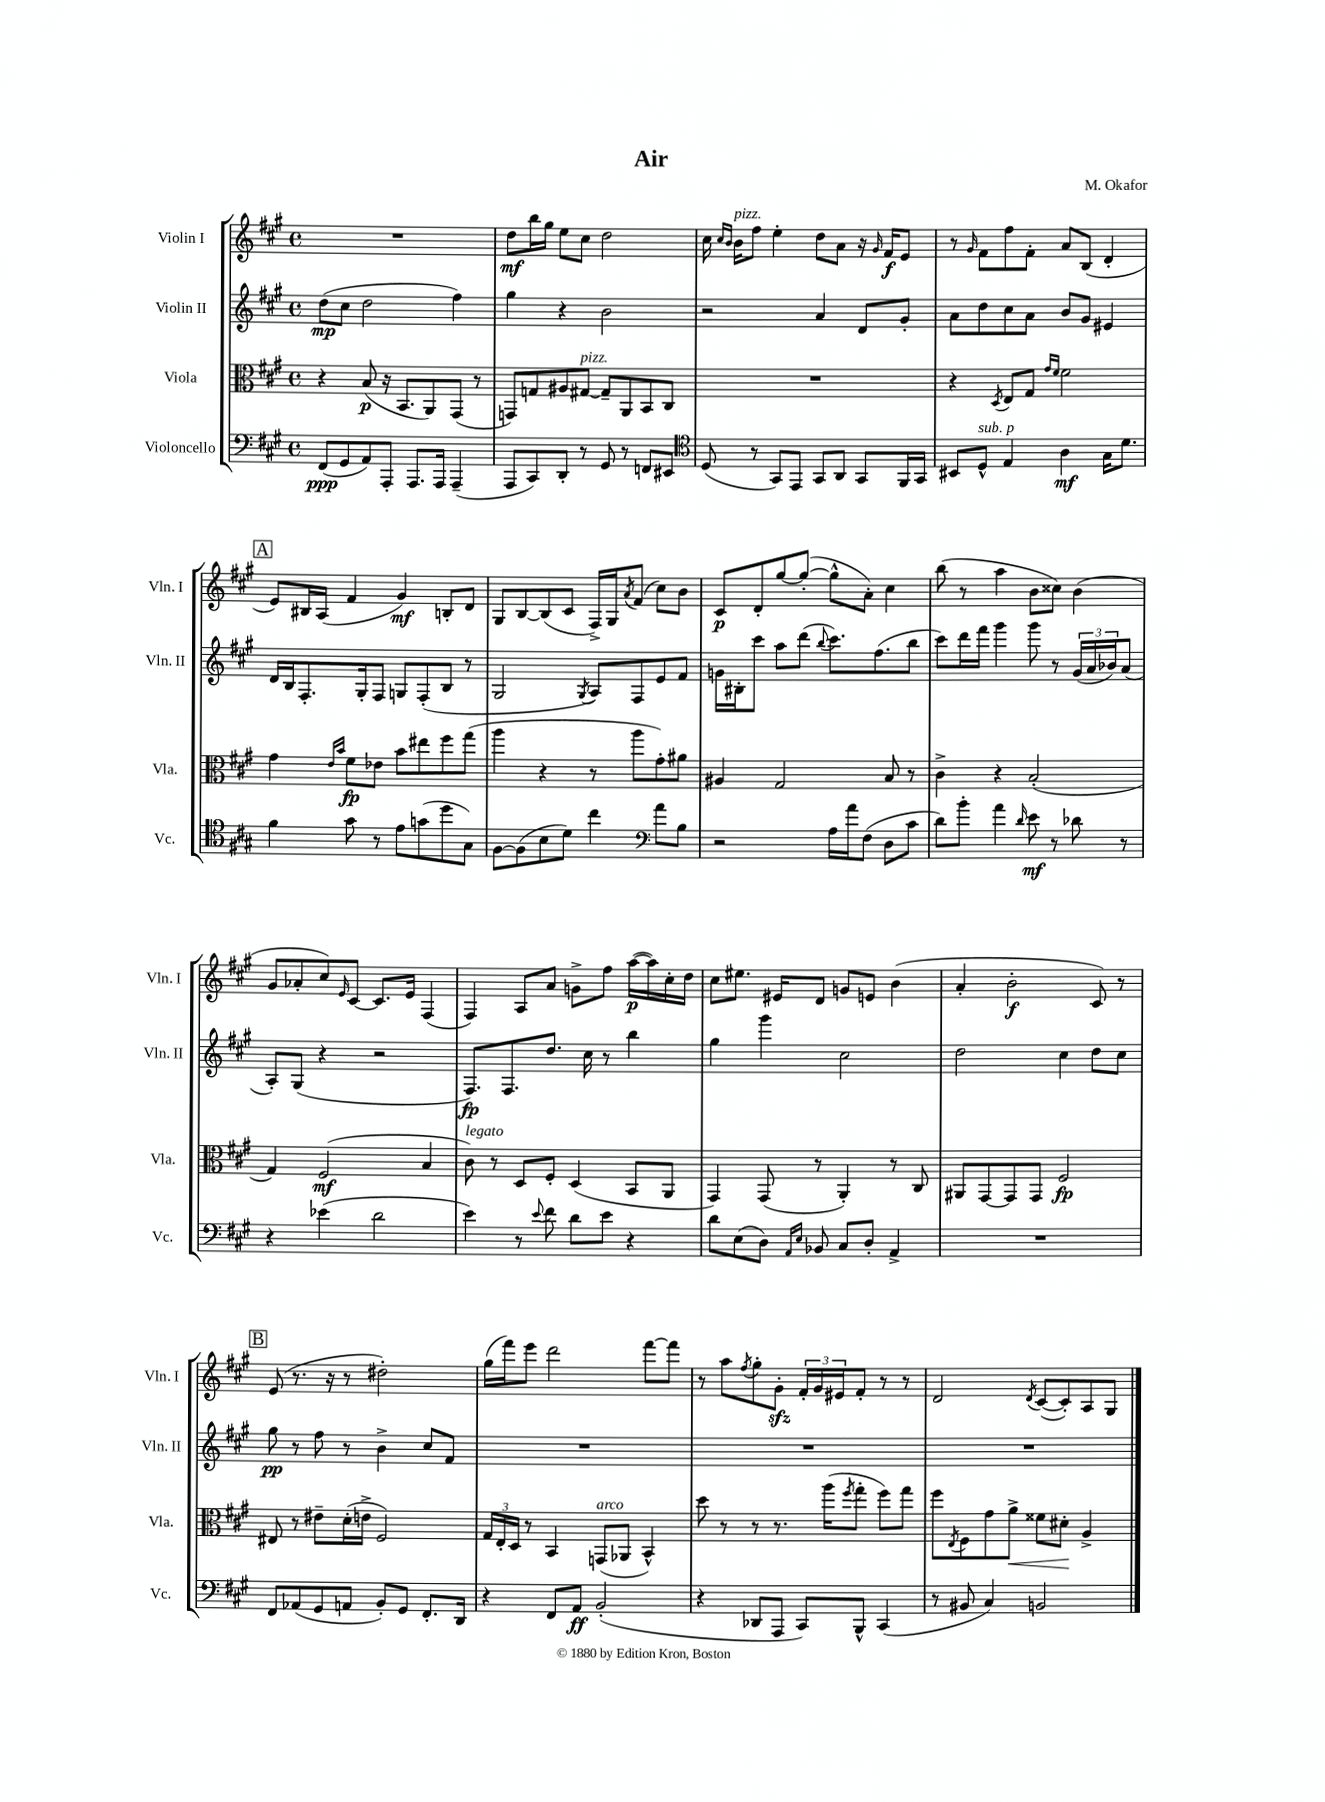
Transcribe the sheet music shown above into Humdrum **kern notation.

**kern	**dynam	**kern	**dynam	**kern	**dynam	**kern	**dynam
*part4	*part4	*part3	*part3	*part2	*part2	*part1	*part1
*staff4	*staff4	*staff3	*staff3	*staff2	*staff2	*staff1	*staff1
*I"Violoncello	*	*I"Viola	*	*I"Violin II	*	*I"Violin I	*
*I'Vc.	*	*I'Vla.	*	*I'Vln. II	*	*I'Vln. I	*
*clefF4	*	*clefC3	*	*clefG2	*	*clefG2	*
*k[f#c#g#]	*	*k[f#c#g#]	*	*k[f#c#g#]	*	*k[f#c#g#]	*
*M4/4	*	*M4/4	*	*M4/4	*	*M4/4	*
*met(c)	*	*met(c)	*	*met(c)	*	*met(c)	*
=1	=1	=1	=1	=1	=1	=1	=1
(8FF#/L	ppp	4r	.	(8dd\L	mp	1r	.
8GG#/	.	.	.	8cc#\J	.	.	.
8AA/)	.	(8B/	p	2dd\	.	.	.
8AAA'/J	.	16r	.	.	.	.	.
.	.	8.BB/L	.	.	.	.	.
8.AAA/L	.	.	.	.	.	.	.
.	.	8AA/)	.	.	.	.	.
16AAA/Jk	.	.	.	.	.	.	.
(4AAA~/	.	(8GG#/J	.	4ff#\)	.	.	.
.	.	8r	.	.	.	.	.
=2	=2	=2	=2	=2	=2	=2	=2
8AAA/L	.	8GGn/L)	.	4gg#\	.	8dd\L	mf
8CC#/)	.	8Gn/	.	.	.	16bb\L	.
.	.	.	.	.	.	16gg#\JJ	.
8DD'/J	.	8A#X/	.	4r	.	8ee\L	.
!	!	!LO:TX:a:i:t=pizz.	!	!	!	!	!
8r	.	[8G#X/J	.	.	.	8cc#\J	.
8GG#/	.	8G#~/L]	.	2b\	.	2dd\	.
8r	.	8AA/	.	.	.	.	.
8FFn/L	.	8BB/	.	.	.	.	.
8EE#X/J	.	8C#/J	.	.	.	.	.
=3	=3	=3	=3	=3	=3	=3	=3
*clefC4	*	*	*	*	*	*	*
(8D/	.	1r	.	2r	.	16cc#\	.
.	.	.	.	.	.	16qqcc#/LL	.
.	.	.	.	.	.	16qqb/JJ	.
!	!	!	!	!	!	!LO:TX:a:i:t=pizz.	!
.	.	.	.	.	.	16b\KL	.
8r	.	.	.	.	.	8ff#\J	.
8GG#/L)	.	.	.	.	.	4ee'\	.
8EE/J	.	.	.	.	.	.	.
8GG#/L	.	.	.	4a/	.	8dd\L	.
8AA/J	.	.	.	.	.	8a\J	.
8GG#/L	.	.	.	8d/L	.	16r	.
.	.	.	.	.	.	16qqg#/	.
.	.	.	.	.	.	16f#/KL	f
16FF#/L	.	.	.	8g#'/J	.	8e/J	.
16GG#/JJ	.	.	.	.	.	.	.
=4	=4	=4	=4	=4	=4	=4	=4
8BB#X/L	.	4r	.	8a\L	.	8r	.
.	.	.	.	.	.	16qqg#/	.
!LO:TX:a:i:t=sub. p	!	!	!	!	!	!	!
8D^^/J	.	.	.	8dd\	.	8f#\L	.
.	.	8qD/	.	.	.	.	.
4E/	.	8E/L	.	8cc#\	.	8ff#\	.
.	.	8G#/J	.	8a\J	.	8f#'\J	.
.	.	16qqg#/LL	.	.	.	.	.
.	.	16qqf#/JJ	.	.	.	.	.
4A\	mf	2f#\	.	8b/L	.	8a/L	.
.	.	.	.	8g#/J	.	(8B/J	.
16G#\KL	.	.	.	4e#X/	.	4d'/	.
8.d\J	.	.	.	.	.	.	.
!!LO:LB:g=z
!!LO:REH:place=s1:t=A
=5	=5	=5	=5	=5	=5	=5	=5
4f#\	.	4g#\	.	16d/LL	.	8e/L)	.
.	.	.	.	16B/J	.	.	.
.	.	.	.	8.F#'/	.	16B#X/L	.
.	.	.	.	.	.	(16A/JJ	.
.	.	16qqe/LL	.	.	.	.	.
.	.	16qqb/JJ	.	.	.	.	.
8g#\	.	8f#\L	fp	.	.	4f#/	.
.	.	.	.	16G#'/k	.	.	.
8r	.	8e-X\J	.	8F#/J	.	.	.
8e\L	.	8b\L	.	8Gn/L	.	4g#/)	mf
(8gn\	.	8ee#X\	.	(8F#'/	.	.	.
8dd\	.	8ff#\	.	8B/J	.	8Bn'/L	.
8G#\J)	.	(8gg#\J	.	8r	.	8d/J	.
=6	=6	=6	=6	=6	=6	=6	=6
[8F#\L	.	4aa\	.	2G#/	.	8G#/L	.
(8F#\]	.	.	.	.	.	[8B/	.
8B\	.	4r	.	.	.	(8B/]	.
8d\J)	.	.	.	.	.	8c#/J	.
.	.	.	.	8qG#/	.	.	.
4cc#\	.	8r	.	8A/L)	.	16F#^/LL)	.
.	.	.	.	.	.	16G#/J	.
.	.	.	.	.	.	8qa/	.
.	.	8aa\L	.	8F#/	.	(8f#/J	.
*clefF4	*	*	*	*	*	*	*
8a\L	.	8g#'\)	.	8e/	.	8cc#\L)	.
8B\J	.	8a#X\J	.	8f#/J	.	8b\J	.
=7	=7	=7	=7	=7	=7	=7	=7
2r	.	4A#X/	.	16gn\LL	.	8c#/L	p
.	.	.	.	16B#X'\J	.	.	.
.	.	.	.	8ccc#\J	.	8d'/	.
.	.	2G#/	.	8aa\L	.	[8gg#/	.
.	.	.	.	(8ddd\J	.	(8gg#'/J_	.
.	.	.	.	8qqbb/	.	.	.
16A\LL	.	.	.	8.ccc#\L)	.	8gg#^^\L]	.
16a\J	.	.	.	.	.	.	.
(8F#\J	.	.	.	.	.	8a'\J)	.
.	.	.	.	(8.ff#\	.	.	.
8D\L	.	8B/	.	.	.	4cc#\	.
8c#\J	.	8r	.	8bb\J	.	.	.
=8	=8	=8	=8	=8	=8	=8	=8
8d\L)	.	4c#^\	.	8ccc#\L)	.	(8bb\	.
8b'\J	.	.	.	16ddd\L	.	8r	.
.	.	.	.	16fff#\JJ	.	.	.
4a\	.	4r	.	4ggg#\	.	4aa\	.
16qqd/	.	.	.	.	.	.	.
8e\	mf	(2B'/	.	8ggg#\	.	8b\L	.
8r	.	.	.	8r	.	8cc##X\J)	.
8d-X\	.	.	.	(24g#/LL	.	(4b\	.
.	.	.	.	24a/	.	.	.
.	.	.	.	24b-X/J)	.	.	.
8r	.	.	.	(8a/J	.	.	.
!!LO:LB:g=z
=9	=9	=9	=9	=9	=9	=9	=9
4r	.	4G#/)	.	8A'/L)	.	8g#/L	.
.	.	.	.	(8G#/J	.	8a-X'/	.
(4e-X\	.	(2F#/	mf	4r	.	8cc#/)	.
.	.	.	.	.	.	16qqe/	.
.	.	.	.	.	.	[8c#/J	.
2d\	.	.	.	2r	.	8.c#/L]	.
.	.	.	.	.	.	16e/Jk	.
.	.	4B/	.	.	.	(4F#/	.
=10	=10	=10	=10	=10	=10	=10	=10
!	!	!LO:TX:a:i:t=legato	!	!	!	!	!
4e\)	.	8c#\)	.	8.F#/L)	fp	4F#/)	.
.	.	8r	.	.	.	.	.
.	.	.	.	8.F#/	.	.	.
8r	.	8D/L	.	.	.	8A/L	.
8qqe/	.	.	.	.	.	.	.
8f#\	.	8F#'/J	.	8.dd/J	.	8a/J	.
8d\L	.	(4D/	.	.	.	8gn^\L	.
.	.	.	.	16cc#\	.	.	.
8e\J	.	.	.	8r	.	8ff#\J	.
4r	.	8BB/L	.	4bb\	.	([16aa\LL	p
.	.	.	.	.	.	16aa\])	.
.	.	8AA/J	.	.	.	16cc#'\	.
.	.	.	.	.	.	16dd\JJ	.
=11	=11	=11	=11	=11	=11	=11	=11
8d\L	.	4GG#/)	.	4gg#\	.	8cc#\L	.
(8E\	.	.	.	.	.	8.ee#X\J	.
8D\J)	.	(8GG#/	.	4ggg#\	.	.	.
.	.	.	.	.	.	16e#X/KL	.
16qqAA/LL	.	.	.	.	.	.	.
16qqE/JJ	.	.	.	.	.	.	.
8BB-X/	.	8r	.	.	.	8d/J	.
8C#/L	.	4AA'/)	.	2cc#\	.	8gn/L	.
8D'/J	.	.	.	.	.	8en/J	.
4AA^/	.	8r	.	.	.	(4b\	.
.	.	8C#/	.	.	.	.	.
=12	=12	=12	=12	=12	=12	=12	=12
1r	.	8AA#X/L	.	2dd\	.	4a'/	.
.	.	[8GG#/	.	.	.	.	.
.	.	8GG#/]	.	.	.	2b'\	f
.	.	8GG#/J	.	.	.	.	.
.	.	2F#/	fp	4cc#\	.	.	.
.	.	.	.	8dd\L	.	8c#/)	.
.	.	.	.	8cc#\J	.	8r	.
!!LO:LB:g=z
!!LO:REH:place=s1:t=B
=13	=13	=13	=13	=13	=13	=13	=13
8FF#/L	.	8E#X/	.	8gg#\	pp	(8e/	.
(8AA-X/	.	8r	.	8r	.	8.r	.
8GG#/	.	8e#X~\L	.	8ff#\	.	.	.
.	.	.	.	.	.	16r	.
8AAn/J	.	(16d'\L	.	8r	.	8r	.
.	.	16en^\JJ	.	.	.	.	.
8BB'/L)	.	2F#/)	.	4b^\	.	2dd#X'\)	.
8GG#/J	.	.	.	.	.	.	.
8.FF#'/L	.	.	.	8cc#/L	.	.	.
.	.	.	.	8f#/J	.	.	.
16DD/Jk	.	.	.	.	.	.	.
=14	=14	=14	=14	=14	=14	=14	=14
4r	.	24G#/LL	.	1r	.	(16gg#\LL	.
.	.	24E'/	.	.	.	.	.
.	.	.	.	.	.	16fff#\J)	.
.	.	24D/JJ	.	.	.	.	.
.	.	8r	.	.	.	8eee\J	.
8FF#/L	.	4BB/	.	.	.	2ddd\	.
8AA/J	ff	.	.	.	.	.	.
!	!	!LO:TX:a:i:t=arco	!	!	!	!	!
(2BB'/	.	(8GGn/L	.	.	.	.	.
.	.	8AA-X/J	.	.	.	.	.
.	.	4BB^^/)	.	.	.	[8fff#\L	.
.	.	.	.	.	.	8fff#\J]	.
=15	=15	=15	=15	=15	=15	=15	=15
4r	.	8dd\	.	1r	.	8r	.
.	.	8r	.	.	.	8aa\L	.
.	.	.	.	.	.	8qff#/	.
8DD-X/L	.	8r	.	.	.	8gg#'\	.
8AAA/J	.	8.r	.	.	.	8g#zz'\J	.
8CC#/L)	.	.	.	.	.	24f#'/LL	.
.	.	.	.	.	.	24g#/	.
.	.	(16aa\KL	.	.	.	.	.
.	.	.	.	.	.	24e#X/J	.
.	.	8qff#/	.	.	.	.	.
8BBB^^/J	.	8gg#'\J	.	.	.	8f#'/J	.
(4CC#/	.	8ff#\L)	.	.	.	8r	.
.	.	8gg#\J	.	.	.	8r	.
=16	=16	=16	=16	=16	=16	=16	=16
8r	.	8ff#\L	.	1r	.	2d/	.
.	.	8qE/	.	.	.	.	.
8BB#X/	.	8F#\	.	.	.	.	.
4C#/)	.	8g#\	.	.	.	.	.
!	!	!	!LO:HP:b	!	!	!	!
.	.	8a^\J	<	.	.	.	.
.	.	.	.	.	.	8qd/	.
2BBn/	.	8f##X\L	.	.	.	([8c#/L	.
.	.	8d#X'\J	.	.	.	8c#'/])	.
.	.	4A^/	[	.	.	8A/	.
.	.	.	.	.	.	8G#/J	.
==	==	==	==	==	==	==	==
*-	*-	*-	*-	*-	*-	*-	*-
